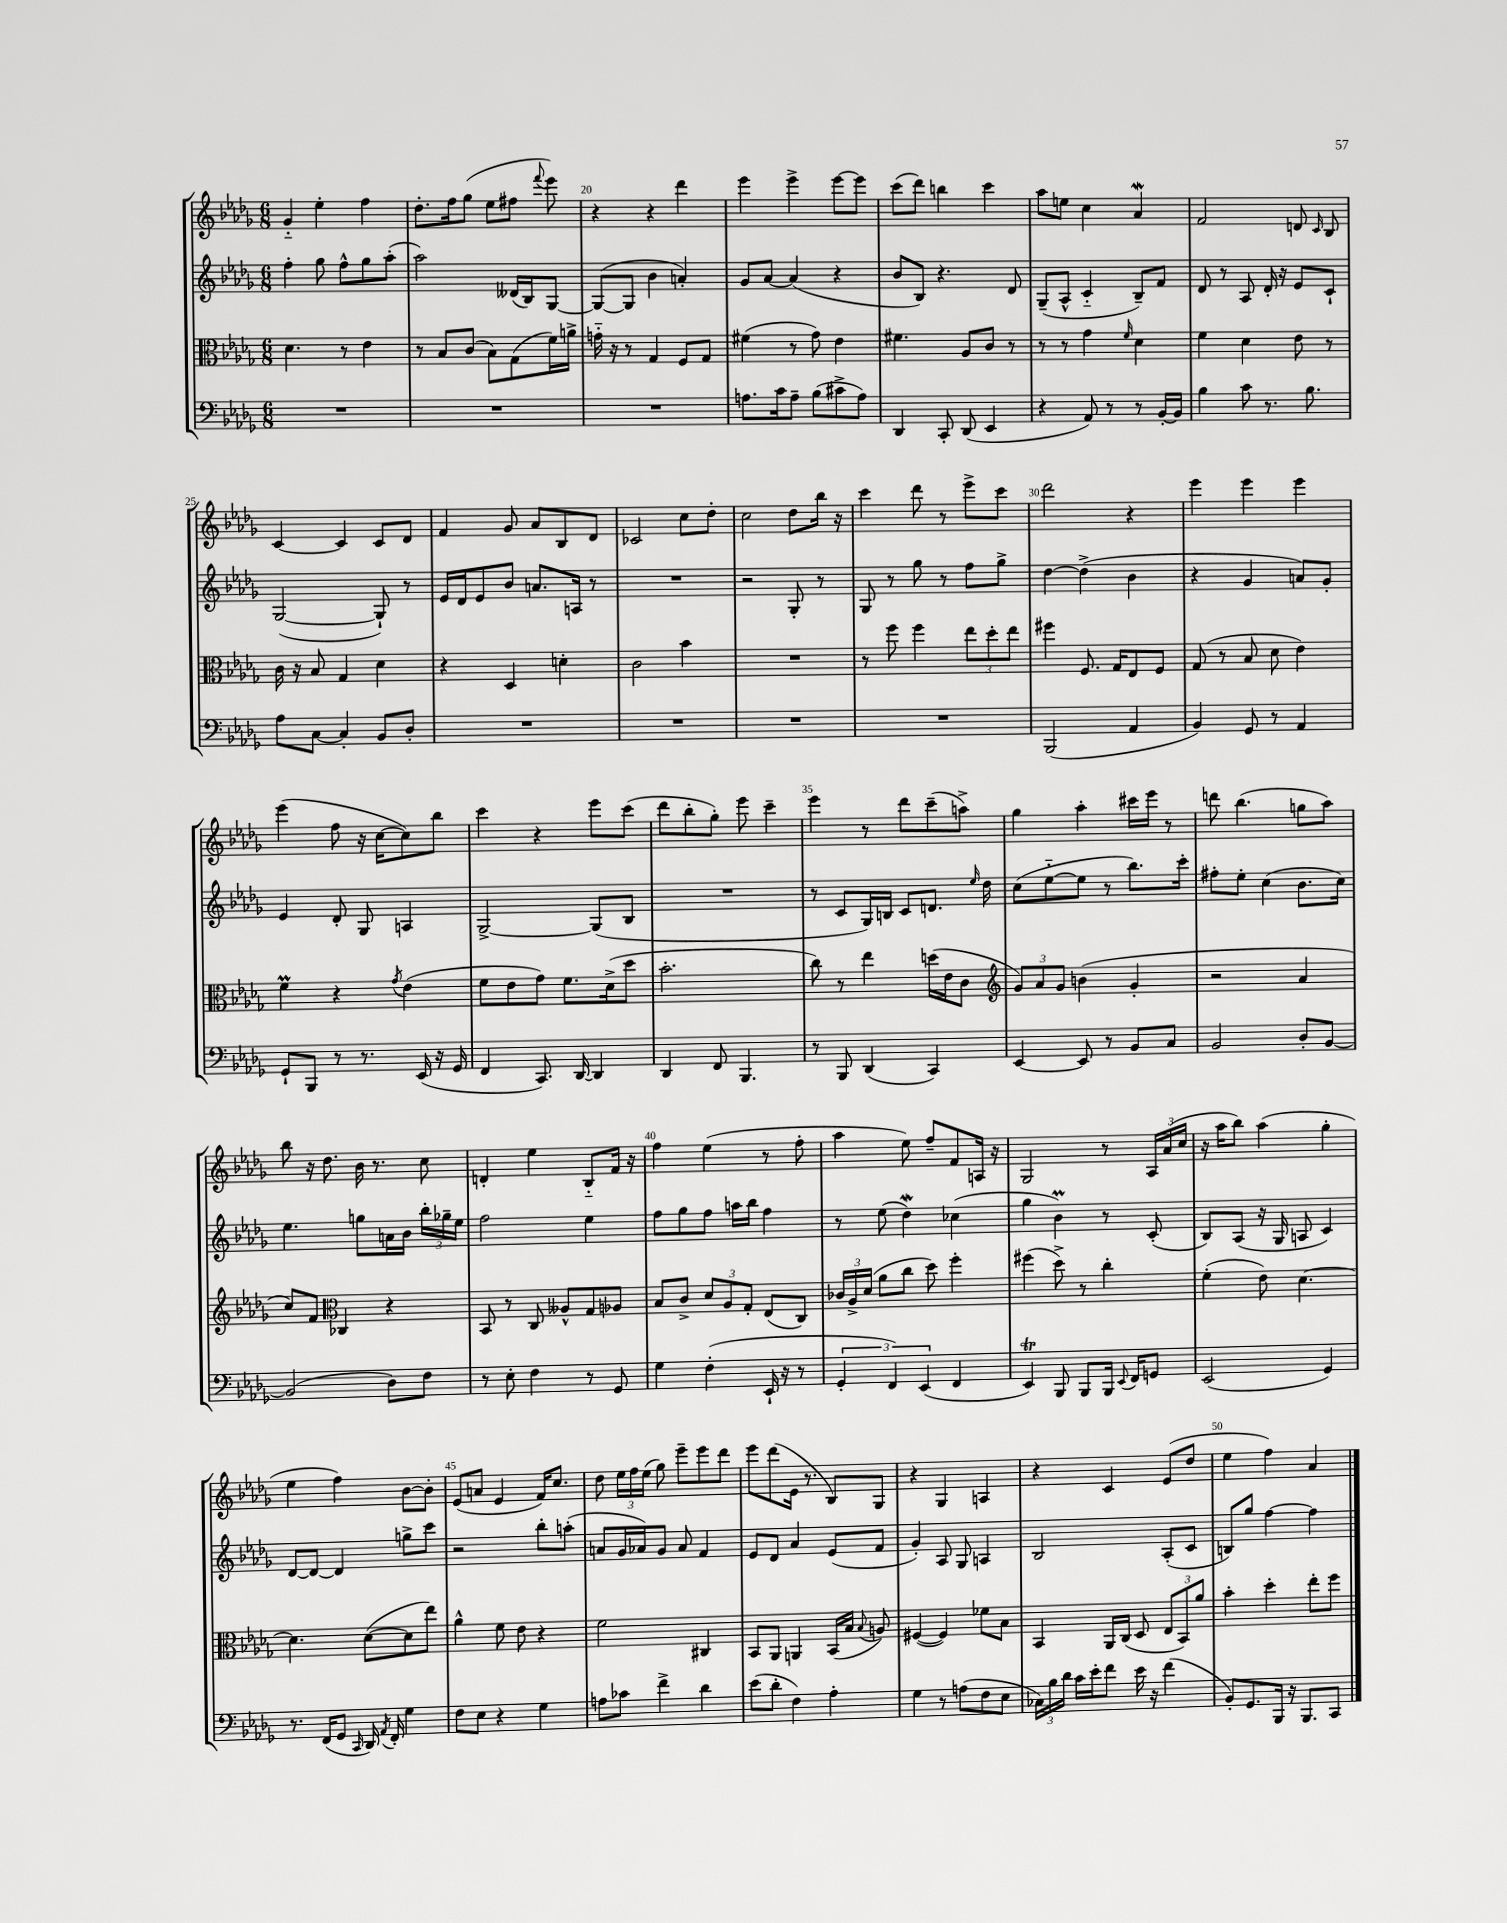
<<
\new StaffGroup <<
\new Staff = "s0" {
    \clef treble \key des \major \numericTimeSignature \time 6/8
    \autoBeamOff ges'4-_ ees''4-. f''4 |
    des''8.[-. f''16 ges''8]( ees''8[ fis''8] \appoggiatura { f'''8 } ees'''8) |
    r4 r4 des'''4 |
    ees'''4 ees'''4-> ees'''8[~ ees'''8] |
    c'''8[( des'''8]) b''4 c'''4 |
    aes''8[ e''8] c''4 aes'4\mordent |
    f'2 d'8 \grace { c'16 } bes8 |
    c'4~ c'4 c'8[ des'8] |
    f'4 ges'8 aes'8[ bes8 des'8] |
    ces'2 c''8[ des''8]-. |
    c''2 des''8[ bes''16] r16 |
    c'''4 des'''8 r8 ees'''8[-> c'''8] |
    des'''2 r4 |
    ees'''4 ees'''4 ees'''4 |
    ees'''4( f''8 r16 c''16[~ c''8) bes''8] |
    c'''4 r4 ees'''8[ c'''8]( |
    des'''8[ bes''8-. ges''8]-.) ees'''8 c'''4-- |
    ees'''4 r8 des'''8[ c'''8--( a''8]->) |
    ges''4 aes''4-. cis'''16[ ees'''16] r8 |
    d'''8 bes''4.( g''8[ aes''8]) |
    bes''8 r16 des''8. bes'16 r8. c''8 |
    d'4-. ees''4 bes8[-_ f'16] r16 |
    f''4 ees''4( r8 f''8-. |
    aes''4 ees''8) f''8[-- f'8 a16] r16 |
    ges2 r8 \tuplet 3/2 { aes16[ aes'16( c''16] } |
    r16 aes''16[ bes''8]) aes''4( ges''4-. |
    ees''4 f''4) bes'8[~ bes'8]-. |
    ees'8[( a'8] ees'4 f'16[) c''8.] |
    des''8 \tuplet 3/2 { ees''16[ f''16 ees''16]( } ges''8) ees'''8[-- ees'''8 des'''8] |
    ees'''8[ des'''8( ees'16] r8. bes8[) ges8] |
    r4 ges4 a4 |
    r4 c'4 ees'8[( des''8] |
    ees''4 f''4) aes'4 \bar "|." |
}
\new Staff = "s1" {
    \clef treble \key des \major \numericTimeSignature \time 6/8
    \autoBeamOff f''4-. ges''8 f''8[-^ ges''8 aes''8]-.( |
    aes''2) deses'16[( bes16) ges8]~ |
    ges8[~( ges8] bes'4 a'4-.) |
    ges'8[ aes'8]~ aes'4( r4 |
    bes'8[ bes8]) r4. des'8 |
    ges8[--( aes8]-^ c'4-_ bes8[--) f'8] |
    des'8 r8 aes8 des'16-. r16 ees'8[ c'8]-! |
    ges2~( ges8-!) r8 |
    ees'16[ des'16 ees'8 bes'8] a'8.[ a16] r8 |
    R2. |
    r2 ges8-. r8 |
    ges8 r8 ges''8 r8 f''8[ ges''8]-> |
    des''4~ des''4->( bes'4 |
    r4 ges'4 a'8[) ges'8]-. |
    ees'4 des'8-. ges8 a4 |
    ges2~-> ges8[( bes8] |
    R2. |
    r8 c'8[ ges16) b16] c'8[ d'8.] \grace { ees''16 } des''16 |
    c''8[( ees''8~-_ ees''8] r8 bes''8.[) c'''16]-. |
    fis''8[-. ees''8]-. c''4( bes'8.[ c''16]) |
    ees''4. g''8[ a'16 bes'16] \tuplet 3/2 { bes''16[-. ges''16-- ees''16] } |
    f''2 ees''4 |
    f''8[ ges''8 f''8] a''16[ bes''16] f''4 |
    r8 ees''8( des''4\mordent) ces''4( |
    ges''4 bes'4\prall) r8 c'8-.( |
    bes8[) aes8]( r16 ges16 a8 c'4) |
    des'8[~ des'8]~ des'4 g''8[-> c'''8] |
    r2 bes''8[-. a''8]-.( |
    a'8[ ges'16 aes'16) ges'8] aes'8 f'4 |
    ees'8[ des'8] aes'4 ees'8[( f'8] |
    ges'4-.) aes8 ges8 a4 |
    bes2 aes8[-.( c'8] |
    b8[) ges''8] f''4~ f''4 \bar "|." |
}
\new Staff = "s2" {
    \clef alto \key des \major \numericTimeSignature \time 6/8
    \autoBeamOff des'4. r8 ees'4 |
    r8 bes8[ c'8]( bes8[) ges8( f'16) a'16]-> |
    g'16-_ r16 r8 ges4 f8[ ges8] |
    fis'4( r8 ges'8) ees'4 |
    fis'4. aes8[ c'8] r8 |
    r8 r8 ges'4 \grace { f'16 } des'4 |
    f'4 des'4 ees'8 r8 |
    c'16 r16 bes8 ges4 des'4 |
    r4 des4 d'4-. |
    c'2 bes'4 |
    R2. |
    r8 f''8 f''4 \tuplet 3/2 { ees''8[ des''8-. ees''8] } |
    fis''4 f8. ges16[ ees8 f8] |
    ges8( r8 bes8 des'8 ees'4) |
    f'4\prall r4 \acciaccatura { ges'8 } ees'4( |
    f'8[ ees'8 ges'8]) f'8.[ des'16->( des''8] |
    bes'2.-. |
    c''8) r8 ees''4 d''16[( ees'16 c'8] |
    \clef treble \tuplet 3/2 { ges'8[) aes'8 ges'8] } b'4( ges'4-. |
    r2 aes'4 |
    c''8[) f'8] \clef alto ces4 r4 |
    bes,8 r8 c8 aeses8[-^ ges8 aes8] |
    bes8[ c'8]-> \tuplet 3/2 { des'8[ aes8 ges8]-. } ees8[( c8]) |
    \tuplet 3/2 { ces'16[ aes16-> des'16]( } aes'8[ c''8] des''8) f''4-. |
    fis''4( des''8->) r8 c''4-. |
    f'4-.( ees'8) des'4.~ |
    des'4. des'8[~( des'8 ees''8]) |
    aes'4-^ f'8 ees'8 r4 |
    f'2 cis4 |
    bes,8[ aes,8] a,4 bes,16[( bes16] \appoggiatura { bes8 } a8) |
    fis4~( fis4) fes'8[ bes8] |
    bes,4 aes,16[ c16]( des8 \tuplet 3/2 { ees8[ bes,8) aes'8] } |
    bes'4-. des''4-. ees''8[-. f''8] \bar "|." |
}
\new Staff = "s3" {
    \clef bass \key des \major \numericTimeSignature \time 6/8
    \autoBeamOff R2. |
    R2. |
    R2. |
    a8.[ c'16 a8]-- bes8[( cis'8-> a8]) |
    des,4 c,8-. des,8( ees,4 |
    r4 aes,8) r8 r8 bes,16[~-. bes,16] |
    bes4 c'8 r8. bes8. |
    aes8[ c8]~ c4-. bes,8[ des8]-. |
    R2. |
    R2. |
    R2. |
    R2. |
    bes,,2( aes,4 |
    bes,4) ges,8 r8 aes,4 |
    ges,8[-! bes,,8] r8 r8. ees,16( r16 ges,16 |
    f,4 c,8.) des,16~ des,4 |
    des,4 f,8 bes,,4. |
    r8 bes,,8 des,4( c,4) |
    ees,4~ ees,8 r8 bes,8[ c8] |
    bes,2 des8[-. bes,8]~ |
    bes,2( des8[) f8] |
    r8 ees8-. f4 r8 ges,8 |
    ges4 f4-.( ees,16-! r16 r8 |
    \tuplet 3/2 { ges,4-. f,4) ees,4( } f,4 |
    ees,4\trill) bes,,8 bes,,8[ bes,,16] \appoggiatura { ees,8 } f,16[ g,8] |
    ees,2( ges,4) |
    r8. f,16[( ges,8] \grace { c,16 } des,16) \acciaccatura { aes,8 } f,16-. ges4 |
    f8[ ees8] r4 ges4 |
    a8[ ces'8] f'4-> des'4 |
    ees'8[( des'8]-. f4) aes4-. |
    ges4 r8 a8[( f8 ees8] |
    \tuplet 3/2 { ces16[) bes16 des'16] } c'16[ ees'16-. f'8] ees'16 r16 f'4( |
    bes,8[-.) ges,8. bes,,16] r16 bes,,8.[ c,8] \bar "|." |
}
>>
>>
\layout { \context { \Score currentBarNumber = #18 \override BarNumber.break-visibility = ##(#f #t #t) barNumberVisibility = #(every-nth-bar-number-visible 5) } }
